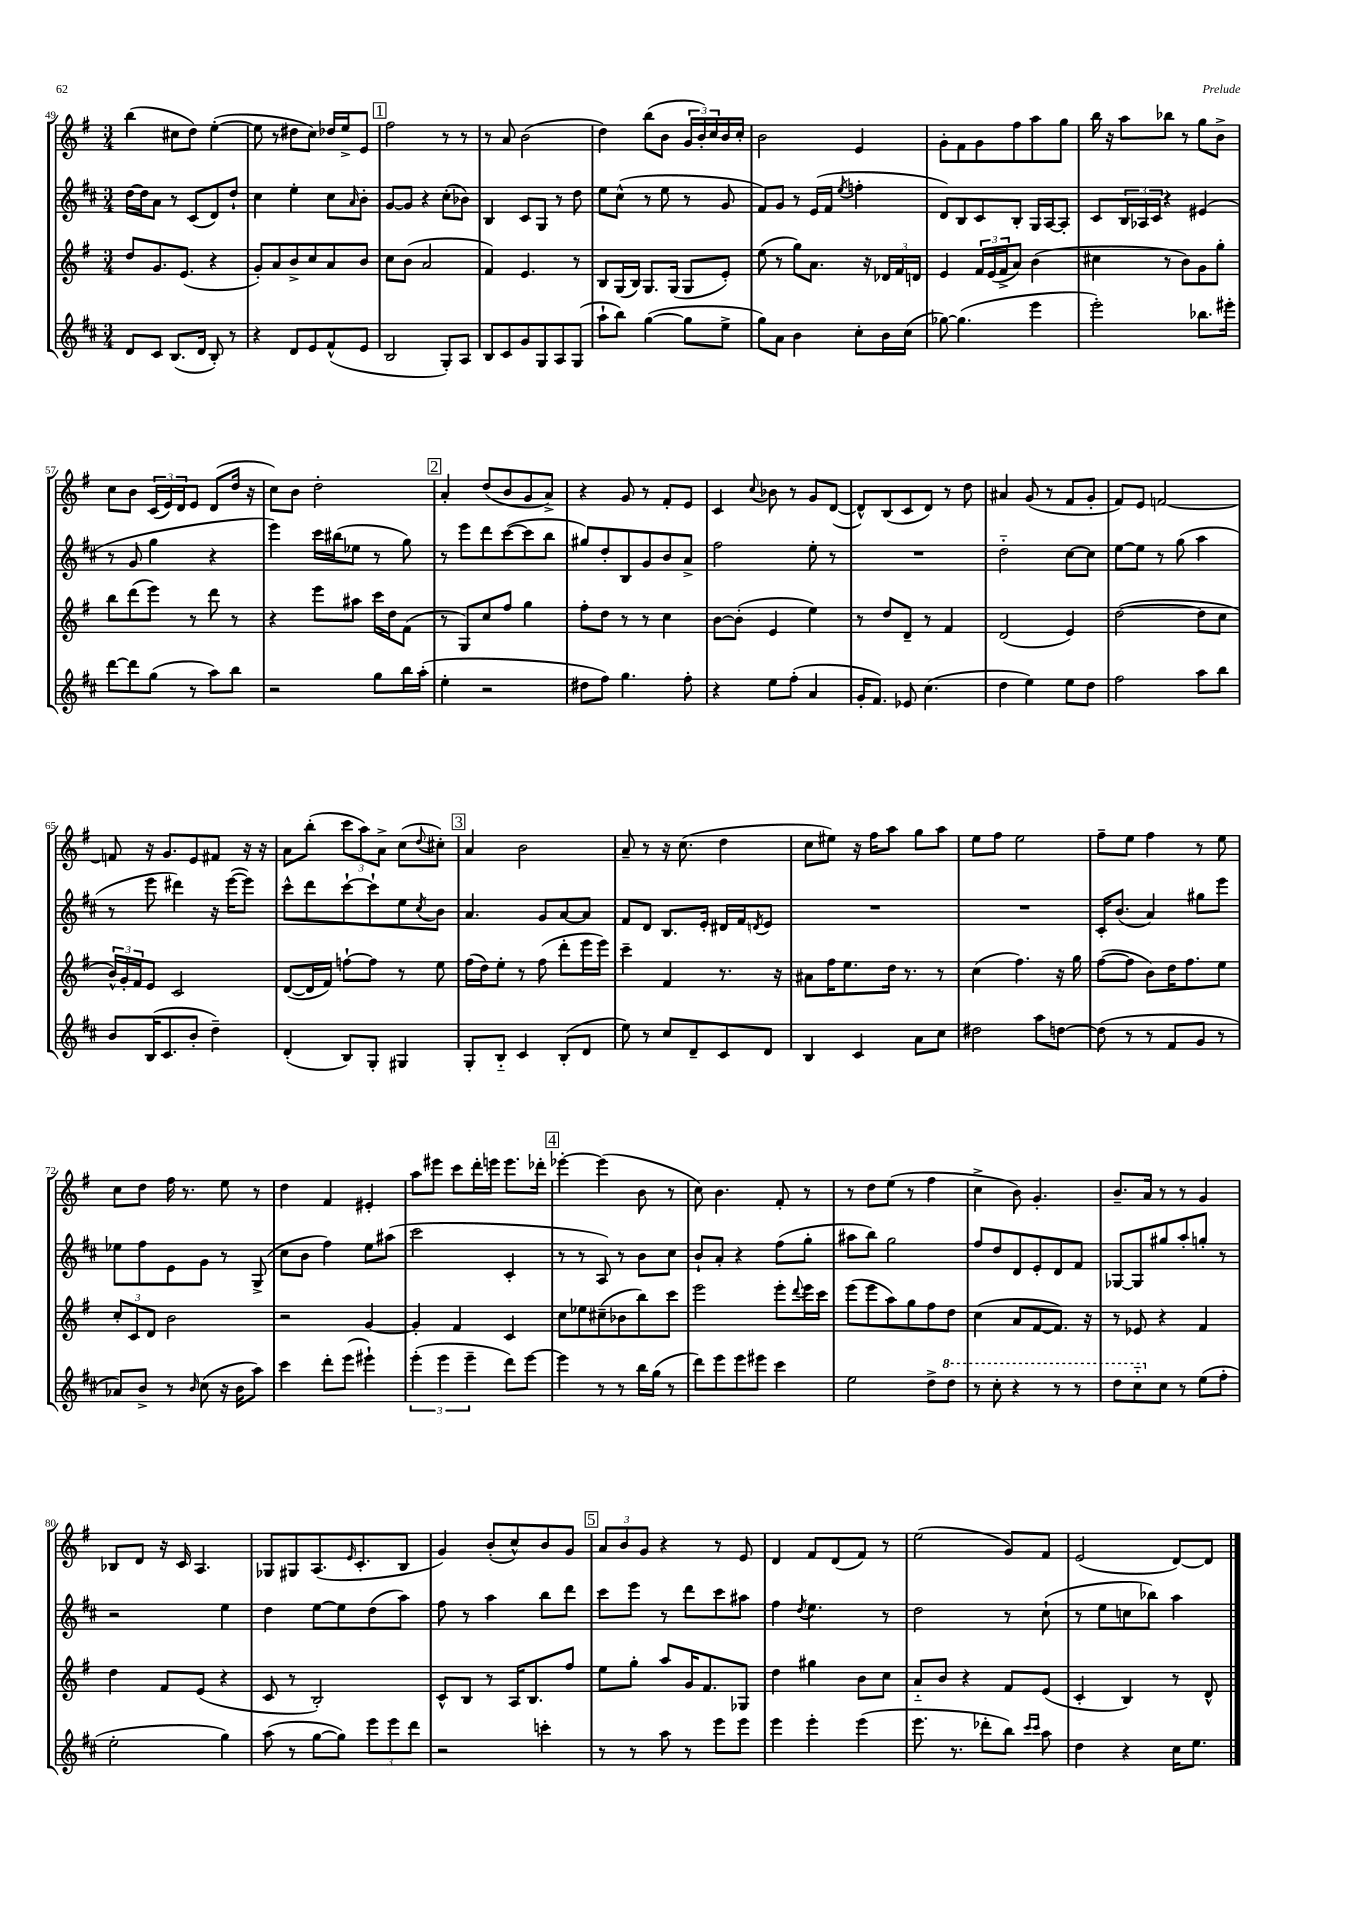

**kern	**kern	**kern	**kern
*part4	*part3	*part2	*part1
*staff4	*staff3	*staff2	*staff1
*clefG2	*clefG2	*clefG2	*clefG2
*k[f#c#]	*k[f#]	*k[f#c#]	*k[f#]
*M3/4	*M3/4	*M3/4	*M3/4
=49	=49	=49	=49
8d/L	8dd/L	[16dd\LL	(4bb\
.	.	16dd\J]	.
8c#/J	8.g/	8a\J	.
(8.B/L	.	8r	8cc#X\L
.	(8.e/J	.	.
.	.	(8c#/L	8dd\J)
16d/Jk	.	.	.
8B'/)	4r	8d/)	([4ee'\
8r	.	8dd`/J	.
=50	=50	=50	=50
4r	8g'/L)	4cc#\	8ee\]
.	8a/	.	8r
8d/L	8b^/	4ee'\	8dd#X\L
8e/	8cc/	.	8cc\J)
(8f#^^/	8a/	8cc#\L	16dd-X/LL
.	.	.	16ee^/J
.	.	16qqa/	.
8e/J	8b/J	8b'\J	8e/J
!!LO:REH:place=s1:t=1
=51	=51	=51	=51
2B/	8cc\L	[8g/L	2ff#\
.	(8b\J	8g/J]	.
.	2a/	4r	.
8G'/L)	.	(8cc#'\L	8r
8A/J	.	8b-X\J)	8r
=52	=52	=52	=52
8B/L	4f#/)	4B/	8r
8c#/	.	.	8a/
8g/	4.e/	8c#/L	(2b\
8G/	.	8G/J	.
8A/	.	8r	.
(8G/J	8r	8dd\	.
=53	=53	=53	=53
8aa`\L	8B/L	8ee\L	4dd\)
8bb\J)	(16G/L	(8cc#^^\J	.
.	16B/JJ)	.	.
([4gg\	8.G/L	8r	(8bb\L
.	.	8ee\	8b\J
.	(16G/Jk	.	.
8gg\L]	8G/L	8r	24g/LL
.	.	.	24b'/)
.	.	.	24cc/
8ee^\J	8e'/J)	8g/	16b/
.	.	.	16cc'/JJ
=54	=54	=54	=54
8gg\L)	(8ee\	8f#/L)	2b\
8a\J	8r	8g/J	.
4b\	8gg\L)	8r	.
.	8.a\J	(16e/LL	.
.	.	16f#/JJ	.
.	.	8qee/	.
8cc#'\L	.	4ffn'\	4e/
.	16r	.	.
16b\L	24d-X/LL	.	.
.	24f#/	.	.
(16cc#\JJ	.	.	.
.	24dn/JJ	.	.
=55	=55	=55	=55
[8gg-X\)	4e/	8d/L)	8g'\L
(4.gg-\]	.	8B/	8f#\
.	24f#/LL	8c#/	8g\
.	(24e/	.	.
.	24f#^/J	.	.
.	8a/J)	8B'/J	8ff#\
4eee\	(4b\	16G/LL	8aa\
.	.	[16A/J	.
.	.	8A'/J]	8gg\J
=56	=56	=56	=56
2eee'\)	4cc#X\	8c#/L	16bb\
.	.	.	16r
.	.	24B/L	8aa\L
.	.	24A-X/	.
.	.	24c#/JJ	.
.	8r	4r	8bb-X\J
.	8b\L)	.	8r
8.bb-X\L	8g\	(4e#X/	8gg\L
.	8gg'\J	.	8b^\J
16eee#X'\Jk	.	.	.
!!LO:LB:g=z
=57	=57	=57	=57
[8ddd\L	8bb\L	8r	8cc\L
8ddd\]	(8ddd\	8g/	8b\J
(8gg\J	8eee\J)	4gg\	(24c/LL
.	.	.	24e/)
.	.	.	24d/J
8r	8r	.	8e/J
8aa\L)	8ddd\	4r	(8d/L
8bb\J	8r	.	16dd/Jk
.	.	.	16r
=58	=58	=58	=58
2r	4r	4eee\)	8cc\L)
.	.	.	8b\J
.	8eee\L	16ccc#\LL	2dd'\
.	.	(16bb#X\J	.
.	8aa#X\J	8ee-X\J	.
8gg\L	16ccc\LL	8r	.
.	16dd\J	.	.
16bb\L	(8f#\J	8gg\)	.
(16aa'\JJ	.	.	.
!!LO:REH:place=s1:t=2
=59	=59	=59	=59
4ee'\	8r	8r	4a'/
.	8G/L)	8eee\L	.
2r	8cc/	8ddd\	(8dd/L
.	8ff#/J	([8ccc#\	8b/
.	4gg\	8ccc#\]	8g/
.	.	8bb\J	8a^/J)
=60	=60	=60	=60
8dd#X\L	8ff#'\L	8gg#X/L)	4r
8ff#\J)	8dd\J	8dd'/	.
4.gg\	8r	8B/	8g/
.	8r	8g/	8r
.	4cc\	8b/	8f#'/L
8ff#'\	.	8a^/J	8e/J
=61	=61	=61	=61
4r	[8b\L	2ff#\	4c/
.	(8b'\J]	.	.
.	.	.	8qqcc/
8ee\L	4e/	.	8b-X\
(8ff#'\J	.	.	8r
4a/	4ee\)	8ee'\	8g/L
.	.	8r	([8d/J
=62	=62	=62	=62
16g'/KL	8r	2.r	8d^^/L])
8.f#/J)	.	.	.
.	8dd/L	.	(8B/
8e-X/	8d~/J	.	8c/
(4.cc#\	8r	.	8d/J)
.	4f#/	.	8r
.	.	.	8dd\
=63	=63	=63	=63
4dd\	(2d/	2dd\	4a#X/
4ee\)	.	.	(8g/
.	.	.	8r
8ee\L	4e/)	[8cc#\L	8f#/L
8dd\J	.	8cc#\J]	8g'/J
=64	=64	=64	=64
2ff#\	([2dd\	[8ee\L	8f#/L)
.	.	8ee\J]	8e/J
.	.	8r	[2fn/
.	.	(8gg\	.
8aa\L	8dd\L]	4aa\	.
8bb\J	8cc\J	.	.
!!LO:LB:g=z
=65	=65	=65	=65
8b/L	24b^^/LL)	8r	8fn/]
.	24g'/	.	.
.	24f#/J	.	.
(16B/K	8e/J	8eee\	16r
8.c#/	.	.	8.g/L
.	2c/	4ddd#X\)	.
8b'/J	.	.	8e/
4dd~\)	.	16r	8f#X/J
.	.	([16eee\KL	.
.	.	8eee\J])	16r
.	.	.	16r
=66	=66	=66	=66
(4d'/	([8d/L	8ccc#^^\L	8a\L
.	16d/L]	8ddd\	(8bb'\J
.	16f#/JJ)	.	.
8B/L)	[8ffn`\L	[8ccc#`\	12ccc\L
.	.	.	12aa\)
8G'/J	8ff\J]	8ccc#`\]	.
.	.	.	12a^\J
4G#X/	8r	8ee\	(8cc\L
.	.	8qcc#/	8qqdd/
.	8ee\	8b\J	8cc#X'\J)
!!LO:REH:place=s1:t=3
=67	=67	=67	=67
8G'/L	(16ff#\LL	4.a/	4a/
.	16dd\J)	.	.
8B/J	8ee'\J	.	.
4c#/	8r	.	2b\
.	(8ff#\	8g/L	.
(8B'/L	8ddd'\L	[8a/	.
8d/J	16eee\L	8a/J]	.
.	16eee\JJ)	.	.
=68	=68	=68	=68
8ee\)	4ccc~\	8f#/L	8a~/
8r	.	8d/J	8r
8cc#/L	4f#/	8.B/L	16r
.	.	.	(8.cc\
8d~/	.	.	.
.	.	16e'/Jk	.
8c#/	8.r	16d#X/LL	4dd\
.	.	16f#/J	.
.	.	8qdn/	.
8d/J	.	8e/J	.
.	16r	.	.
=69	=69	=69	=69
4B/	8a#X\L	2.r	8cc\L
.	16ff#\K	.	8ee#X\J)
.	8.ee\	.	.
4c#/	.	.	16r
.	.	.	16ff#\KL
.	16dd\Jk	.	8aa\J
.	8.r	.	.
8a\L	.	.	8gg\L
8cc#\J	8r	.	8aa\J
=70	=70	=70	=70
2dd#X\	(4cc\	2.r	8ee\L
.	.	.	8ff#\J
.	4.ff#\)	.	2ee\
8aa\L	.	.	.
[8ddn\J	16r	.	.
.	16gg\	.	.
=71	=71	=71	=71
(8dd\]	([8ff#\L	16c#'/KL	8ff#~\L
.	.	(8.b/J	.
8r	8ff#\J]	.	8ee\J
8r	8b\L)	4a/)	4ff#\
8f#/L	16dd\K	.	.
.	8.ff#\	.	.
8g/J	.	8gg#X\L	8r
8r	8ee\J	8eee\J	8ee\
!!LO:LB:g=z
=72	=72	=72	=72
8a-X/L)	12cc'/L	8ee-X\L	8cc\L
.	12c/	.	.
8b^/J	.	8ff#\	8dd\J
.	12d/J	.	.
8r	2b\	8e\	16ff#\
.	.	.	8.r
16qqb/	.	.	.
(8cc#\	.	8g\J	.
16r	.	8r	8ee\
16b\KL	.	.	.
8aa\J)	.	(8G^/	8r
=73	=73	=73	=73
4ccc#\	2r	8cc#\L	4dd\
.	.	8b\J	.
8ddd'\L	.	4ff#\)	4f#/
(8eee\J	.	.	.
4eee#X`\)	[4g/	8ee\L	4e#X'/
.	.	(8aa#X\J	.
=74	=74	=74	=74
(6eee'\	4g'/]	2ccc#\	8aa\L
.	.	.	8eee#X\J
6eee\	.	.	.
.	4f#/	.	8ccc\L
6eee~\	.	.	.
.	.	.	16ddd'\L
.	.	.	16eeen\JJ
8ddd\L)	4c/	4c#'/	8.eee\L
[8eee\J	.	.	.
.	.	.	16ddd-X'\Jk
!!LO:REH:place=s1:t=4
=75	=75	=75	=75
4eee\]	8cc\L	8r	[4eee-X'\
.	8ee-X\	8r	.
8r	(8cc#X~\	8A/)	(4eee-\]
8r	8b-X\	8r	.
16bb\LL	8bb\)	8b\L	8b\
(16gg\JJ	.	.	.
8r	8ccc\J	8cc#\J	8r
=76	=76	=76	=76
8ddd\L)	2eee\	8b`/L	8cc\)
8eee\	.	8a'/J	4.b\
8eee\	.	4r	.
8eee#X\J	.	.	.
4ccc#\	8eee'\L	(8ff#\L	8f#'/
.	8qqddd/	.	.
.	16eee\L	8gg'\J	8r
.	16ccc\JJ	.	.
=77	=77	=77	=77
2ee\	(8eee\L	8aa#X\L	8r
.	8eee\	8bb\J)	8dd\L
.	8aa\)	2gg\	(8ee\J
.	8gg\	.	8r
8dd^\L	8ff#\	.	4ff#\
*8va	*	*	*
8ddd\J	8dd\J	.	.
=78	=78	=78	=78
8r	(4cc\	8ff#/L	4cc^\
8ccc#'\	.	8dd/	.
4r	8a/L	8d/	8b\)
.	[8f#/	8e'/	4.g'/
8r	8.f#/J])	8d/	.
8r	.	8f#/J	.
.	16r	.	.
=79	=79	=79	=79
8ddd\L	8r	[8G-X/L	8.b~/L
8ccc#\	8e-X/	8G-/]	.
.	.	.	16a/Jk
*X8va	*	*	*
8cc#\J	4r	8gg#X/	8r
8r	.	8aa'/	8r
(8ee\L	4f#/	8ggn'/J	4g/
8ff#'\J	.	8r	.
!!LO:LB:g=z
=80	=80	=80	=80
2ee'\	4dd\	2r	8B-X/L
.	.	.	8d/J
.	8f#/L	.	16r
.	.	.	16c/
.	(8e/J	.	4.A/
4gg\)	4r	4ee\	.
=81	=81	=81	=81
(8aa\	8c/	4dd\	8G-X/L
8r	8r	.	8G#X/
[8gg\L	2B'/)	[8ee\L	(8.A/
8gg\J])	.	8ee\]	.
.	.	.	16qqe/
.	.	.	8.c'/
12eee\L	.	(8dd\	.
12eee\	.	.	.
.	.	8aa\J)	8B/J
12ddd\J	.	.	.
=82	=82	=82	=82
2r	8c^^/L	8ff#\	4g/)
.	8B/J	8r	.
.	8r	4aa\	(8b'/L
.	16A/KL	.	8cc^^/)
.	8.B/	.	.
4cccn'\	.	8bb\L	8b/
.	8ff#/J	8ddd\J	8g/J
!!LO:REH:place=s1:t=5
=83	=83	=83	=83
8r	8ee\L	8ccc#\L	12a/L
.	.	.	12b/
8r	8gg'\J	8eee\J	.
.	.	.	12g/J
8aa\	8aa/L	8r	4r
8r	16g/K	8ddd\L	.
.	8.f#/	.	.
8eee\L	.	8ccc#\	8r
8eee\J	8G-X/J	8aa#X\J	8e/
=84	=84	=84	=84
4eee\	4dd\	4ff#\	4d/
.	.	8qdd/	.
4eee'\	4gg#X\	4.ee\	8f#/L
.	.	.	(8d/
(4eee\	8b\L	.	8f#/J)
.	8cc\J	8r	8r
=85	=85	=85	=85
8.eee\	8a/L	2dd\	(2ee\
.	8b/J	.	.
8.r	.	.	.
.	4r	.	.
8ddd-X'\L	.	.	.
8bb\J)	8f#/L	8r	8g/L)
16qqccc#/LL	.	.	.
16qqccc#/JJ	.	.	.
8aa\	(8e/J	(8cc#`\	8f#/J
=86	=86	=86	=86
4dd\	4c'/	8r	(2e/
.	.	8ee\L	.
4r	4B/)	8ccn\	.
.	.	8bb-X\J)	.
16cc#\KL	8r	4aa\	[8d/L)
8.ee\J	.	.	.
.	8d^^/	.	8d/J]
==	==	==	==
*-	*-	*-	*-
